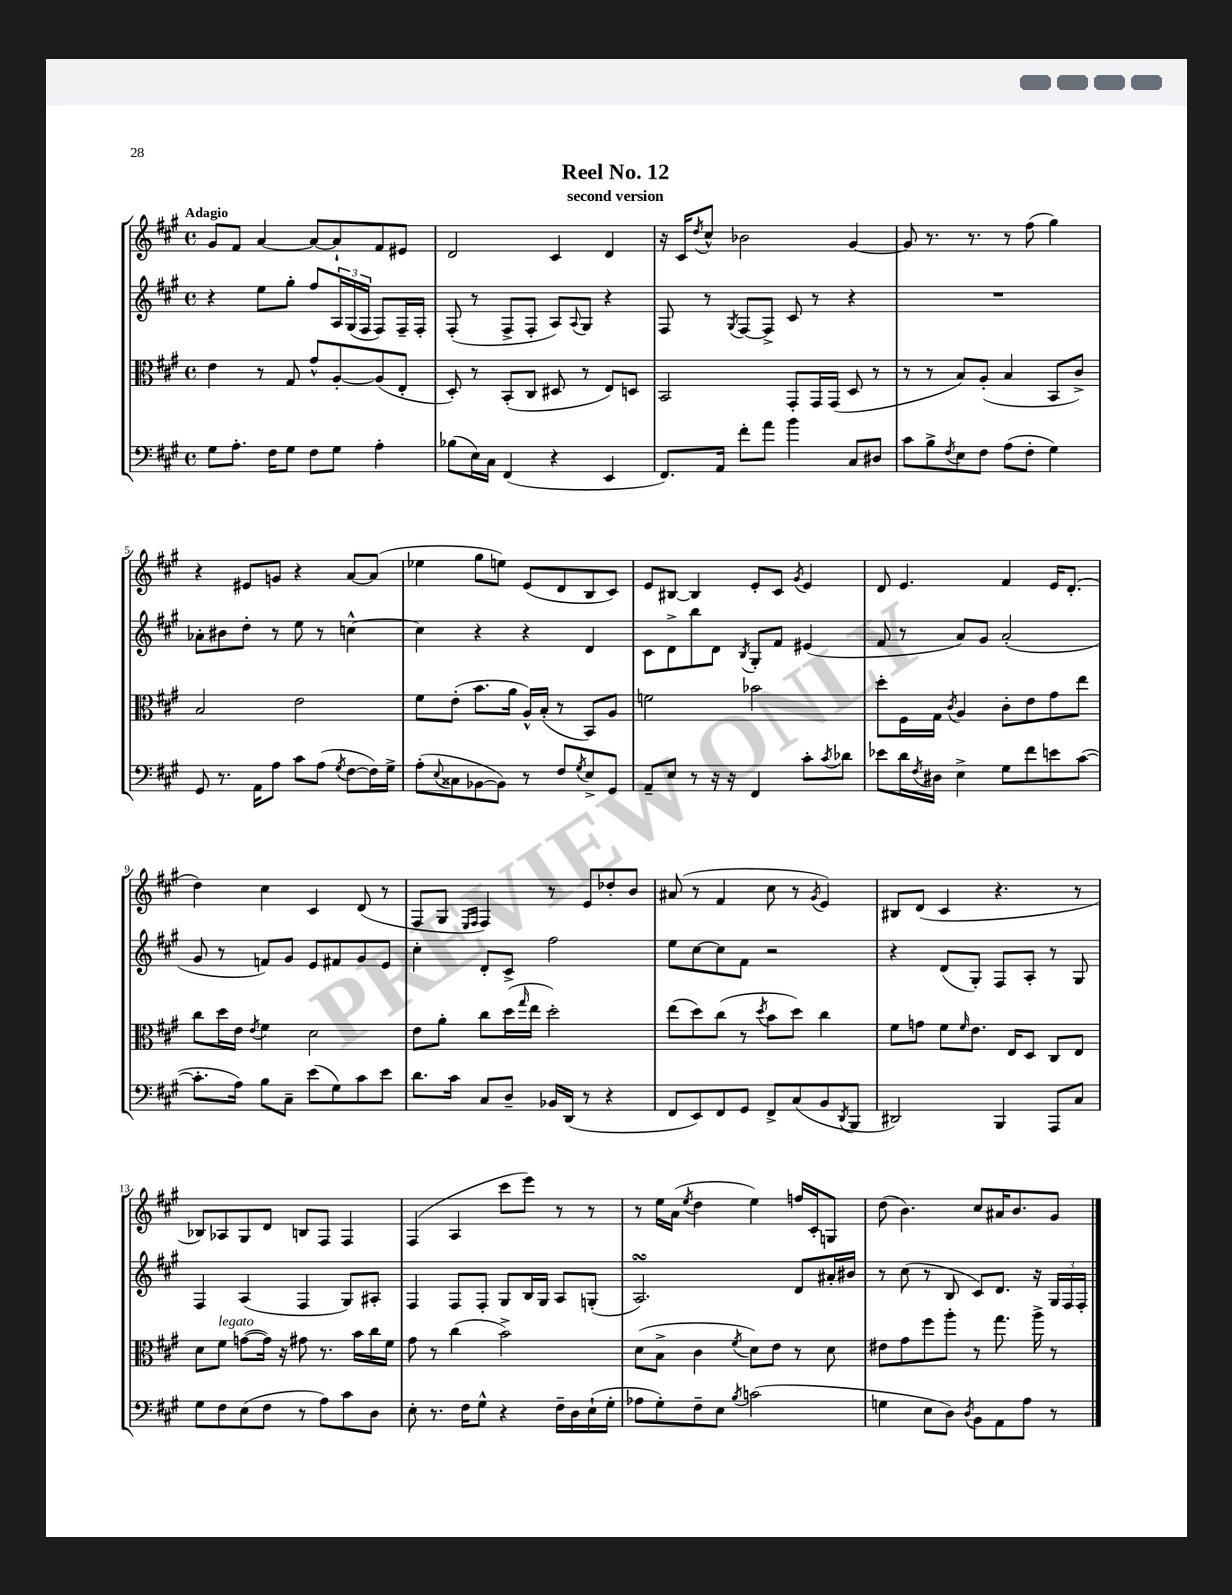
\header { title = "Reel No. 12" subtitle = "second version" }
<<
\new StaffGroup <<
\new Staff = "s0" {
    \clef treble \key a \major \defaultTimeSignature \time 4/4 \tempo "Adagio"
    gis'8 fis'8 a'4~ a'8~ a'8-! fis'8 eis'8 |
    d'2 cis'4 d'4 |
    r16 cis'16 \acciaccatura { d''8 } cis''8-^ bes'2 gis'4~ |
    gis'8 r8. r8. r8 fis''8( gis''4) |
    r4 eis'8 g'8 r4 a'8~ a'8( |
    ees''4 gis''8 e''8) e'8( d'8 b8 cis'8) |
    e'8 bis8~ bis4 e'8-. cis'8 \acciaccatura { gis'8 } e'4 |
    d'8 e'4. fis'4 e'16 d'8.-.( |
    d''4) cis''4 cis'4 d'8( r8 |
    fis8 gis8 \grace { e16 fis16 } fis4) r8 e'8 des''8-. b'8 |
    ais'8( r8 fis'4 cis''8 r8 \acciaccatura { gis'8 } e'4) |
    bis8 d'8( cis'4 r4. r8 |
    bes8) aes8 gis8 d'8 b8 fis8 fis4 |
    fis4( a4 cis'''8 e'''8) r8 r8 |
    r8 e''16 a'16( \acciaccatura { e''8 } d''4 e''4) f''16 cis'16-. g8 |
    d''8( b'4.) cis''8 ais'16 b'8. gis'8 \bar "|." |
}
\new Staff = "s1" {
    \clef treble \key a \major \defaultTimeSignature \time 4/4
    r4 e''8 gis''8-. fis''8 \tuplet 3/2 { a16 gis16( fis16 } fis8) fis16-- fis16-. |
    fis8-.( r8 fis8-> fis8-. a8) \appoggiatura { a8 } gis8 r4 |
    fis8 r8 \acciaccatura { gis8 } fis8~ fis8-> cis'8 r8 r4 |
    R1 |
    aes'8-. bis'8 d''8-. r8 e''8 r8 c''4~-^ |
    c''4 r4 r4 d'4 |
    cis'8 d'8-> b''8 d'8 \acciaccatura { b8 } gis8-. fis'8 eis'4( |
    fis'8 r8 a'8) gis'8 a'2-.( |
    gis'8 r8 f'8) gis'8 e'8 fis'8 gis'8 e'8 |
    cis''4-. d'8-. cis'8-> fis''2 |
    e''8 cis''8~ cis''8 fis'8 r2 |
    r4 d'8( gis8-.) fis8 a8-. r8 gis8 |
    fis4 a4( fis4 gis8) ais8-. |
    fis4 fis8 fis8-. gis8 b16 gis16 a8 g8-.( |
    a2.\turn) d'8 ais'16-. bis'16 |
    r8 cis''8( r8 b8 cis'8) d'8. r16 \tuplet 3/2 { gis16 fis16 fis16-. } \bar "|." |
}
\new Staff = "s2" {
    \clef alto \key a \major \defaultTimeSignature \time 4/4
    e'4 r8 gis8 gis'8-^ a8~-. a8( e8-. |
    d8-.) r8 b,8-.( cis8 dis8 r8 e8) d8 |
    b,2 gis,8-. gis,16 gis,16( d8 r8 |
    r8 r8 b8) a8-.( b4 b,8 cis'8->) |
    b2 e'2 |
    fis'8 e'8-.( b'8. a'16 a16-^) b16-.( r8 b,8) a8 |
    f'2 bes'2 |
    d''8-. fis16 gis16 \acciaccatura { cis'8 } a4 cis'8-. e'8 gis'8 e''8 |
    cis''8 d''16 e'16 \acciaccatura { e'8 } fis'4 d'2 |
    e'8 a'8-. cis''8 d''16( \grace { gis''16 } e''16 d''2-.) |
    e''8( d''8) cis''8( r8 \acciaccatura { d''8 } b'8 d''8) cis''4 |
    fis'8 g'8 fis'8 \grace { fis'16 } e'8. e16 d8 cis8 e8 |
    d'8 fis'8^\markup { \italic "legato" } g'8~( g'16) r16 gis'8 r8. b'16 cis''16 fis'16 |
    gis'8 r8 cis''4( b'2->) |
    d'8( b8-> cis'4 \acciaccatura { fis'8 } d'8) e'8 r8 d'8 |
    eis'8 gis'8 fis''8 a''8-. r8 gis''8. a''16-> r8 \bar "|." |
}
\new Staff = "s3" {
    \clef bass \key a \major \defaultTimeSignature \time 4/4
    gis8 a8.-. fis16 gis8 fis8 gis8 a4-. |
    bes8( e16) cis16 fis,4( r4 e,4 |
    fis,8.) a,16 fis'8-. a'8 b'4 cis8 dis8 |
    cis'8 b8-> \acciaccatura { fis8 } e8 fis8 a8( fis8-. gis4) |
    gis,8 r8. a,16 a8 cis'8 a8( \acciaccatura { gis8 } fis8~ fis16) gis16-> |
    a8-.( \appoggiatura { e8 } cisis8 bes,8~ bes,8) r8 fis8 \acciaccatura { gis8 } e8-> gis,8 |
    a,8-- e8 r8 r16 r16 fis,4 cis'8-. \acciaccatura { cis'8 } des'8 |
    ees'8 d'16 \acciaccatura { fis8 } dis16 e4-> gis8 fis'8 e'8 cis'8~( |
    cis'8.-. a16) b8 cis8-- e'8( gis8) cis'8 e'8 |
    d'8. cis'16 cis8 d8-- bes,16 d,16( r8 r4 |
    fis,8 e,8) fis,8 gis,8 fis,8-> cis8( b,8 \acciaccatura { d,8 } b,,8 |
    dis,2) b,,4 a,,8 cis8 |
    gis8 fis8 e8( fis8 r8 a8) cis'8 d8 |
    e8-. r8. fis16 gis8-^ r4 fis16-- d16 e16-!( gis16-. |
    aes8 gis8-.) fis8-- e8 \acciaccatura { b8 } c'2( |
    g4 e8 d8) \acciaccatura { d8 } b,8 a,8 a8 r8 \bar "|." |
}
>>
>>
